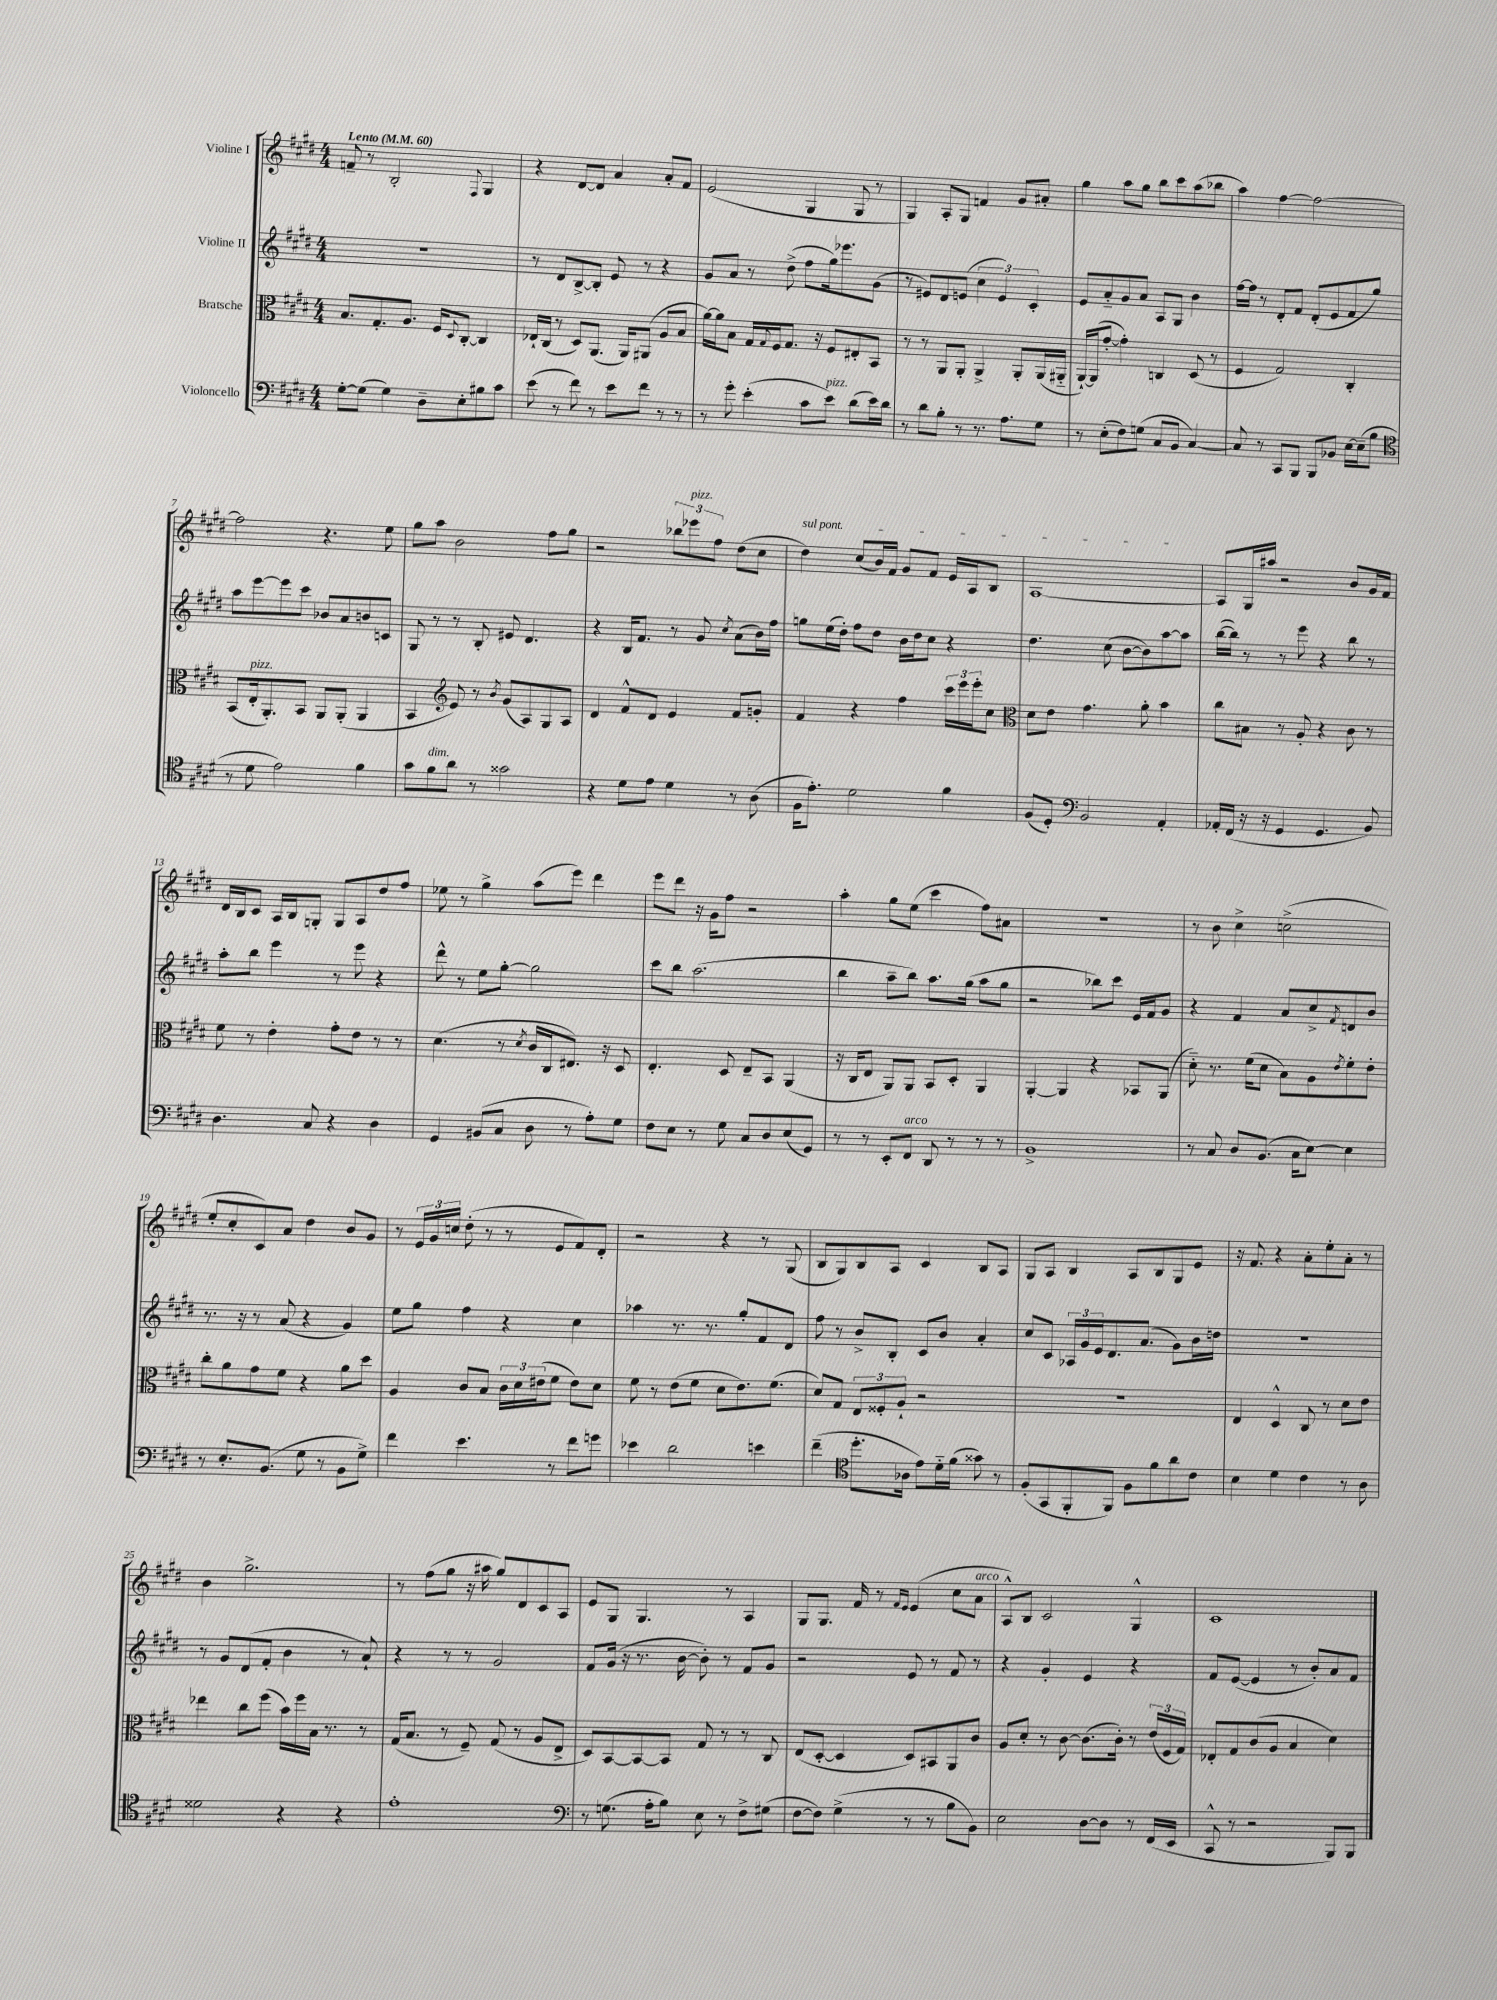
<<
\new StaffGroup <<
\new Staff = "s0" \with { instrumentName = "Violine I" } {
    \clef treble \key e \major \numericTimeSignature \time 4/4 \tempo "Lento" 4 = 60
    f'8-- r8 b2-. \appoggiatura { fis8 } gis4 |
    r4 dis'8~ dis'8 a'4 a'8-. fis'8 |
    e'2( gis4 gis8 r8 |
    gis4) a8-. gis8 f'4 gis'8 ais'8-. |
    gis''4 a''8 gis''8 b''8 cis'''8 a''8( bes''8 |
    a''4) fis''4~ fis''2~ |
    fis''2 r4. e''8 |
    gis''8 a''8 b'2 fis''8 gis''8 |
    r2 \tuplet 3/2 { bes''8 ees'''8^\markup { \italic "pizz." } fis''8 } dis''8( cis''8 |
    \once \override TextSpanner.bound-details.left.text = \markup { \italic "sul pont." } dis''4\startTextSpan) cis''8( b'16) fis'16 gis'8 fis'8 e'16 a16 b8 |
    a1~\stopTextSpan |
    a8 gis16 ais''16 r2 b'8 gis'16 fis'16 |
    dis'16 b16 cis'8 a16 b16 g8-. g8 a8 dis''8 fis''8 |
    ees''8 r8 gis''4-> a''8( e'''8) dis'''4 |
    e'''8 dis'''8 r16 gis'16 fis''8 r2 |
    a''4-. gis''8 e''8( cis'''4 fis''8) ais'8 |
    r1 |
    r8 b'8 cis''4-> c''2->( |
    e''8-. cis''8-. cis'8) a'8 dis''4 b'8 gis'8 |
    r8 \tuplet 3/2 { e'16 gis'16 c''16 } dis''8-.( r8 r8 e'8 fis'8) dis'8-. |
    r2 r4 r8 gis8( |
    b8 gis8) b8 a8 cis'4 b8 a8 |
    gis8 a8 b4 a8 b8 gis8 e'8 |
    r16 fis'8. r4 a'8-. e''8-. a'8-. r8 |
    b'4 gis''2.-> |
    r8 fis''8( gis''8 r16 ais''16 gis''8) dis'8 cis'8 a8 |
    e'8 gis8 gis4. r8 a4 |
    gis8 gis8. fis'16 r8 \grace { fis'16 e'16 } e'4( cis''8 a'8^\markup { \italic "arco" } |
    a8-^) b8 cis'2 gis4-^ |
    cis'1 \bar "|." |
}
\new Staff = "s1" \with { instrumentName = "Violine II" } {
    \clef treble \key e \major \numericTimeSignature \time 4/4
    R1 |
    r8 dis'8 b8~-> b8-. e'8 r8 r4 |
    gis'8 a'8 r8 dis''8->( fis''8 gis''16) ees'''8. gis'8( |
    r8 eis'8) dis'8 e'8( \tuplet 3/2 { cis''4 e'4) cis'4-. } |
    e'8 a'8-_ gis'8 a'8 a8 gis8 b'4 |
    fis''16~ fis''16 r8 dis'8-. fis'8 dis'8-.( e'8 fis'8 gis''8) |
    a''8 e'''8~ e'''8 cis'''8 bes'8 a'8 b'8 c'8 |
    gis8 r8 r8 b8-. eis'8 dis'4. |
    r4 b16 fis'8. r8 gis'8 \acciaccatura { cis''8 } a'8( b'16) fis''16 |
    g''8 e''16( dis''16-.) fis''8 dis''8 b'16 dis''16 cis''8 r4 |
    dis''4. cis''8( b'8~ b'8) a''8~ a''8 |
    b''16~( b''16) r8 r8 e'''8 r4 b''8 r8 |
    a''8-. b''8 e'''4 r8 e'''8 r4 |
    dis'''8-^ r8 e''8 gis''8~-. gis''2 |
    cis'''8 b''8 a''2.( |
    b''4 a''8-- b''8) a''8. gis''16( a''8 gis''8 |
    r2 bes''8) cis'''8 e'16 fis'16 gis'8 |
    r4 fis'4 a'8 cis''8-> \acciaccatura { fis'8 } d'8 b'8 |
    r8. r16 r8 a'8( r4 gis'4) |
    e''8 gis''8 fis''4 r4 cis''4 |
    aes''4 r8. r8. gis''8-. fis'8 dis'8 |
    fis''8 r8 b'8-> b8-. cis'8 b'8 a'4-. |
    cis''8 cis'8 \tuplet 3/2 { aes16 gis'16 e'16 } dis'8. a'8.( gis'8) b'16 d''16 |
    R1 |
    r8 gis'8 dis'8( fis'8-. b'4 r8 a'8-!) |
    r4 r8 r8 gis'2 |
    fis'8 gis'16( r16 r8. b'16~ b'8-.) r8 fis'8 gis'8 |
    r2 e'8 r8 fis'8 r8 |
    r4 gis'4-. e'4 r4 |
    fis'8 e'8~( e'4 r8 b'8-.) a'8 fis'8 \bar "|." |
}
\new Staff = "s2" \with { instrumentName = "Bratsche" } {
    \clef alto \key e \major \numericTimeSignature \time 4/4
    b8. gis8.-. a8. fis16 \appoggiatura { dis8 } cis8~-. cis4 |
    ees16-! cis16( r8 dis8) a,8.( a,16) ais,8( a8 b8 |
    a'16~) a'16 b8 gis16 \appoggiatura { gis8 } fis16 gis8. r16 fis8 eis8-. b,8 |
    r8 r8 a,8 a,8-. a,4-> a,8-. a,16( ais,16-_ |
    a,16~-!) a,16( gis'8~-. gis'4-.) c4 dis8( r8 |
    fis4 gis2) cis4-. |
    b,8( e16-.^\markup { \italic "pizz." } a,8.-.) b,8 a,8 a,8-.( a,4 |
    b,4 \clef treble e'8) r8 \acciaccatura { b'8 } gis'8( a8) gis8 a8 |
    dis'4 fis'8-^ dis'8 e'4 fis'8 g'8-. |
    fis'4 r4 fis''4 \tuplet 3/2 { cis'''16 e'''16 e'''16-. } cis''8 |
    \clef alto dis'8 e'8 gis'4. a'8-. b'4 |
    cis''8 bis8 r8 a8-. r4 cis'8 r8 |
    fis'8 r8 e'4-. gis'8-. e'8 r8 r8 |
    dis'4.( r8 \acciaccatura { dis'8 } cis'16 cis16 eis8.) r16 dis8 |
    e4.-. dis8 e8-- b,8 a,4( |
    r16 cis16 e8 a,8) a,8 b,8 dis8-. a,4 |
    a,4~-. a,4 r4 bes,8 a,8( |
    dis'8-_) r8. fis'16( dis'8 b8) a8 \acciaccatura { e'8 } fis'8-. e'8-. |
    cis''8-. a'8 gis'8 fis'8 r4 a'8 dis''8 |
    a4 cis'8 b8 \tuplet 3/2 { cis'16 dis'16 eis'16( } fis'8 eis'8) dis'8 |
    fis'8 r8 e'8( fis'8 dis'8 e'8.) fis'8.( |
    dis'8) gis8 \tuplet 3/2 { e8 fisis8-. a8-! } r2 |
    R1 |
    e4 dis4-^ cis8 r8 dis'8 e'8 |
    ees''4 cis''8 fis''8( b'16) fis''16 b16 r8. r8 |
    gis16( b8. r8 fis8--) gis8( r8 a8 e8-> |
    dis8) b,8~ b,8~ b,8 gis8 r8 r8 cis8 |
    e8( dis8~-. dis4 dis8) bis,8 a,8 cis'8 |
    a8 dis'8-. r8 cis'8~ cis'8.( cis'16-.) r8 \tuplet 3/2 { e'16( fis16 gis16) } |
    ees8-. gis8 cis'8( a8 b4 dis'4) \bar "|." |
}
\new Staff = "s3" \with { instrumentName = "Violoncello" } {
    \clef bass \key e \major \numericTimeSignature \time 4/4
    gis8~-. gis8( gis4) dis8-- e8-. bis8 cis'8 |
    e'8( r8 fis'8) r8 e'8 fis'8 r8 r8 |
    r8 gis'8-. e'4-.( cis'8 e'8^\markup { \italic "pizz." }) dis'8( e'16) dis'16 |
    r8 dis'8 b8-. r8 r8. a8. gis8 |
    r8 e8-.( fis8) g8( cis8 b,8 cis4~) |
    cis8 r8 cis,8 b,,8 b,,8 bes,8 e16~ e16--( b8 |
    \clef tenor r8 dis'8 e'2) fis'4 |
    gis'8 fis'8^\markup { \italic "dim." } a'8 r8 gisis'2 |
    r4 dis'8 e'8 dis'4 r8 a8( |
    fis16 e'8.-.) dis'2 fis'4 |
    fis8( dis8-.) \clef bass b,2 a,4-. |
    aes,16-. fis,16( r16 r16 gis,4 gis,4. b,8) |
    dis4. cis8 r4 dis4 |
    gis,4 bis,8( cis8 dis8 r8 a8-.) gis8 |
    fis8 e8 r8 gis8 cis8 dis8 e8( gis,8) |
    r8 r8 e,8-. fis,8^\markup { \italic "arco" } dis,8 r8 r8 r8 |
    b,1-> |
    r8 cis8 dis8 b,8.( cis16 e8~) e4 |
    r8 e8.-. b,8.( gis8 r8 b,8 gis8->) |
    fis'4 e'4. r8 fis'8 g'8 |
    ees'4 dis'2 e'4 |
    fis'4--( \clef tenor dis''8.-. aes16 e'8) dis'16-_ fis'16( gisis'8) r8 |
    fis8-.( gis,8 fis,8-. fis,8) fis8 fis'8 a'8 cis'8 |
    b4 dis'4 cis'4 r8 a8 |
    disis'2 r4 r4 |
    e'1-. |
    \clef bass r8 g8.( a16-. b8) e8 r8 fis8-> gis8( |
    fis8~ fis8) gis4->( r8 r8 b8 b,8) |
    e2 dis8~ dis8 r8 fis,16( e,16 |
    cis,8-^ r8 r2 b,,8) b,,8 \bar "|." |
}
>>
>>
